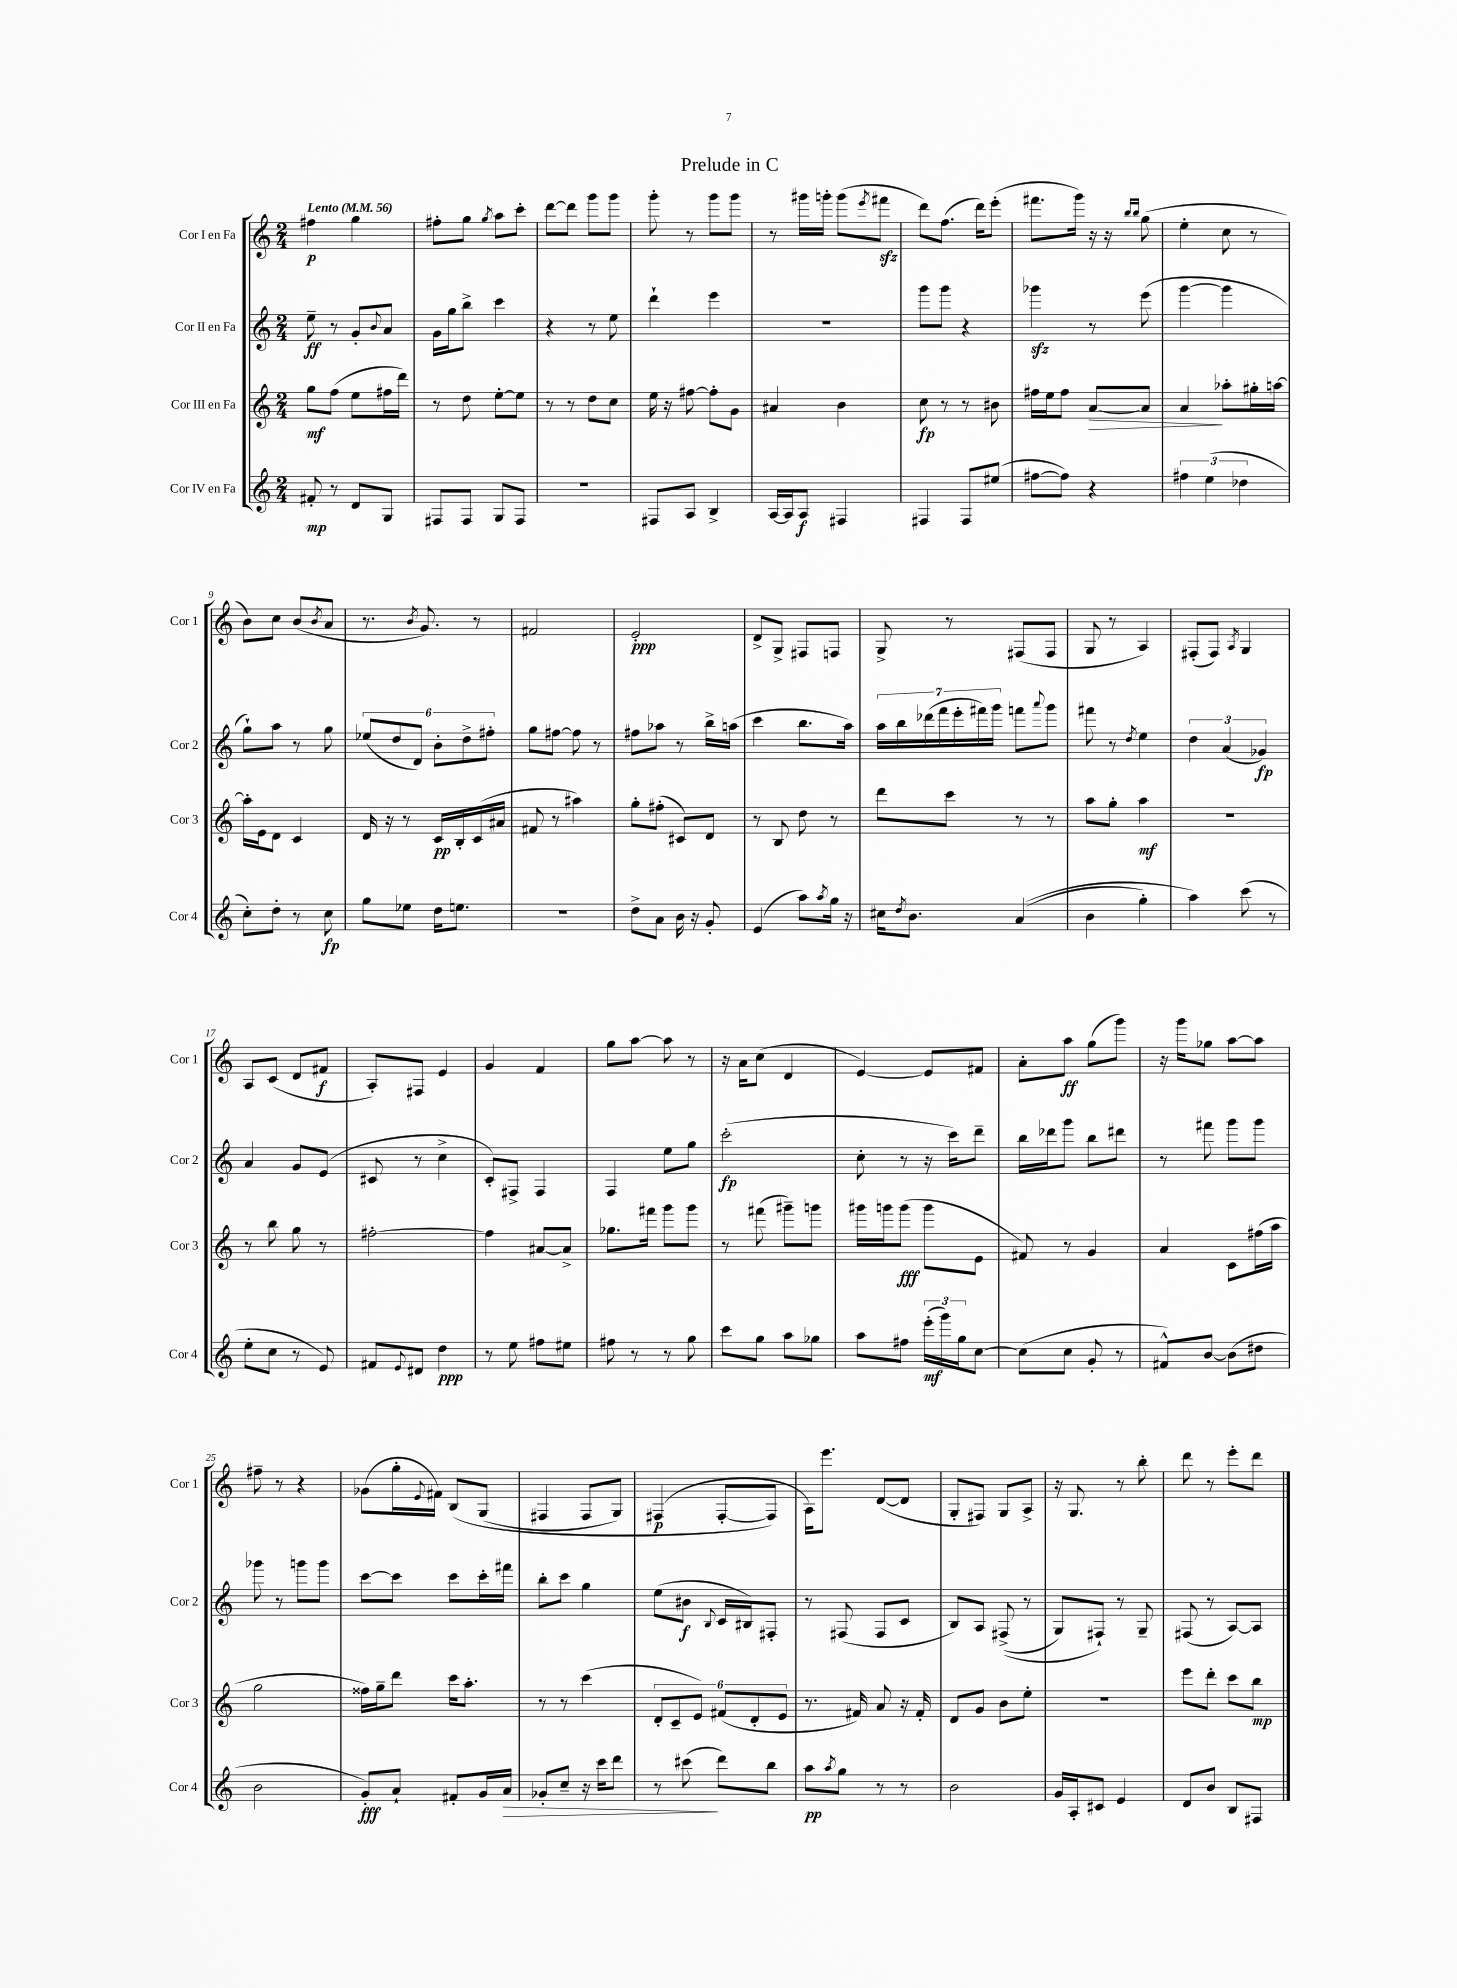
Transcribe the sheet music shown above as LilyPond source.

\header { title = "Prelude in C" }
<<
\new StaffGroup <<
\new Staff = "s0" \with { instrumentName = "Cor I en Fa" shortInstrumentName = "Cor 1" } {
    \clef treble \key c \major \numericTimeSignature \time 2/4 \tempo "Lento" 4 = 56
    fis''4\p g''4 |
    fis''8-. g''8 \acciaccatura { g''8 } a''8 c'''8-. |
    d'''8~ d'''8 g'''8 g'''8 |
    g'''8-. r8 g'''8 g'''8 |
    r8 gis'''16 g'''16-. g'''8( \acciaccatura { e'''8 } fis'''8\sfz |
    d'''8) f''8.( d'''16) e'''8-.( |
    fis'''8. g'''16) r16 r16 \grace { b''16 b''16 } g''8( |
    e''4-. c''8 r8 |
    b'8) c''8 b'8( \acciaccatura { b'8 } a'8 |
    r8. \acciaccatura { b'8 } g'8.) r8 |
    fis'2 |
    e'2-.\ppp |
    d'8-> g8-> fis8 f8 |
    g8-> r8 fis8( fis8 |
    g8 r8 a4) |
    fis8-.( fis8) \acciaccatura { a8 } g4 |
    a8 c'8( d'8 fis'8\f |
    a8-.) fis8 e'4 |
    g'4 f'4 |
    g''8 a''8~ a''8 r8 |
    r16 a'16 c''8( d'4 |
    e'4~) e'8 fis'8 |
    a'8-. a''8\ff g''8( g'''8) |
    r16 g'''16 ges''8 a''8~ a''8 |
    fis''8-- r8 r4 |
    ges'8( g''16-. \appoggiatura { e'8 } fis'16) b8\( g8( |
    fis4 fis8 g8) |
    fis4\p( fis8~-. fis8\) |
    a16) e'''8. d'8~( d'8 |
    g8-. fis8) g8 a8-> |
    r16 g8. r8 b''8-. |
    d'''8 r8 e'''8-. d'''8 \bar "|." |
}
\new Staff = "s1" \with { instrumentName = "Cor II en Fa" shortInstrumentName = "Cor 2" } {
    \clef treble \key c \major \numericTimeSignature \time 2/4
    e''8--\ff r8 g'8-. \appoggiatura { b'8 } a'8 |
    g'16 g''16 b''8-> c'''4 |
    r4 r8 e''8 |
    d'''4-! e'''4 |
    r2 |
    g'''8 g'''8 r4 |
    ges'''4\sfz r8 e'''8( |
    g'''4~ g'''4 |
    g''8-!) a''8 r8 g''8 |
    \tuplet 6/4 { ees''8( d''8 d'8) b'8-. d''8-> fis''8-. } |
    g''8 fis''8~ fis''8 r8 |
    fis''8 aes''8 r8 b''16-> a''16( |
    c'''4 b''8. a''16) |
    \tuplet 7/4 { a''16 b''16 des'''16( f'''16 e'''16-. fis'''16) g'''16 } f'''8 \appoggiatura { a'''8 } g'''8 |
    fis'''8 r8 \acciaccatura { d''8 } e''4 |
    \tuplet 3/2 { d''4 a'4( ges'4\fp) } |
    a'4 g'8 e'8( |
    cis'8 r8 c''4-> |
    c'8-.) fis8-> fis4 |
    f4 e''8 g''8 |
    c'''2-.\fp( |
    c''8-. r8 r16 c'''16) d'''8-- |
    b''16 des'''16 g'''8 b''8 dis'''8 |
    r8 fis'''8 g'''8 g'''8 |
    ges'''8 r8 g'''8 g'''8 |
    c'''8~ c'''8 c'''8 c'''16-. fis'''16 |
    b''8-. c'''8 g''4 |
    e''8( bis'8\f \appoggiatura { b8 } c'16 bis16) fis8-. |
    r8 fis8( fis8 c'8 |
    b8) a8 fis8->(\( r8 |
    g8) fis8-!\) r8 g8-- |
    fis8( r8 a8~) a8 \bar "|." |
}
\new Staff = "s2" \with { instrumentName = "Cor III en Fa" shortInstrumentName = "Cor 3" } {
    \clef treble \key c \major \numericTimeSignature \time 2/4
    g''8\mf f''8( e''8 fis''16 d'''16) |
    r8 d''8 e''8~-. e''8 |
    r8 r8 d''8 c''8 |
    e''16 r16 fis''8~ fis''8-. g'8 |
    ais'4 b'4 |
    c''8\fp r8 r8 bis'8 |
    fis''16 e''16 fis''8 a'8~\> a'8 |
    a'4\! aes''8-. gis''16-. a''16~ |
    a''16-. e'16 d'8 c'4 |
    d'16 r16 r8 c'16\pp b16-. c'16( ais'16 |
    fis'8 r8 ais''4) |
    g''8-. fis''8-.( cis'8) d'8 |
    r8 b8 d''8 r8 |
    d'''8 c'''8 r8 r8 |
    a''8 g''8-. a''4\mf |
    r2 |
    r8 b''8 g''8 r8 |
    fis''2~-. |
    fis''4 ais'8~ ais'8-> |
    ges''8. fis'''16 g'''8 g'''8 |
    r8 fis'''8( gis'''8--) g'''8 |
    gis'''16 g'''16 g'''8\fff( g'''8 e'8 |
    fis'8) r8 g'4 |
    a'4 c'8 fis''16( a''16 |
    g''2 |
    fisis''16) g''16-- d'''8 c'''16 a''8.-. |
    r8 r8 c'''4( |
    \tuplet 6/4 { d'8-. c'8-- e'8) fis'8( d'8-. e'8 } |
    r8. fis'16) a'8 r16 fis'16-. |
    d'8 g'8 b'8 e''8-. |
    r2 |
    e'''8 d'''8-. c'''8 b''8\mp \bar "|." |
}
\new Staff = "s3" \with { instrumentName = "Cor IV en Fa" shortInstrumentName = "Cor 4" } {
    \clef treble \key c \major \numericTimeSignature \time 2/4
    fis'8-.\mp r8 d'8 g8 |
    fis8 fis8 g8 fis8 |
    r2 |
    fis8 a8 b4-> |
    a16~ a16 a8\f fis4 |
    fis4 fis8 eis''8( |
    fis''8~ fis''8) r4 |
    \tuplet 3/2 { fis''4 e''4( des''4 } |
    c''8-.) d''8-. r8 c''8\fp |
    g''8 ees''8 d''16 e''8. |
    R2 |
    d''8-> a'8 b'16 r16 g'8-. |
    e'4( a''8) \acciaccatura { a''8 } g''16 r16 |
    cis''16 \acciaccatura { d''8 } b'8. a'4(\( |
    b'4 g''4-.) |
    a''4\) c'''8( r8 |
    e''8-. c''8 r8 e'8) |
    fis'8 \appoggiatura { e'8 } dis'8 d''4\ppp |
    r8 e''8 fis''8 eis''8 |
    fis''8 r8 r8 g''8 |
    c'''8 g''8 a''8 ges''8 |
    a''8 fis''8 \tuplet 3/2 { e'''16-.\mf( g'''16) g''16 } c''8~ |
    c''8( c''8 g'8-. r8 |
    fis'8-^) b'8~ b'8( dis''8 |
    b'2 |
    g'8-.\fff) a'8-! fis'8-. g'16 a'16\> |
    ges'8-. c''8-- r16 c'''16 d'''8 |
    r8 cis'''8\!( d'''8) b''8 |
    a''8\pp \acciaccatura { a''8 } g''8 r8 r8 |
    b'2 |
    g'16 a16-. cis'8 e'4 |
    d'8 b'8 b8 fis8 \bar "|." |
}
>>
>>
